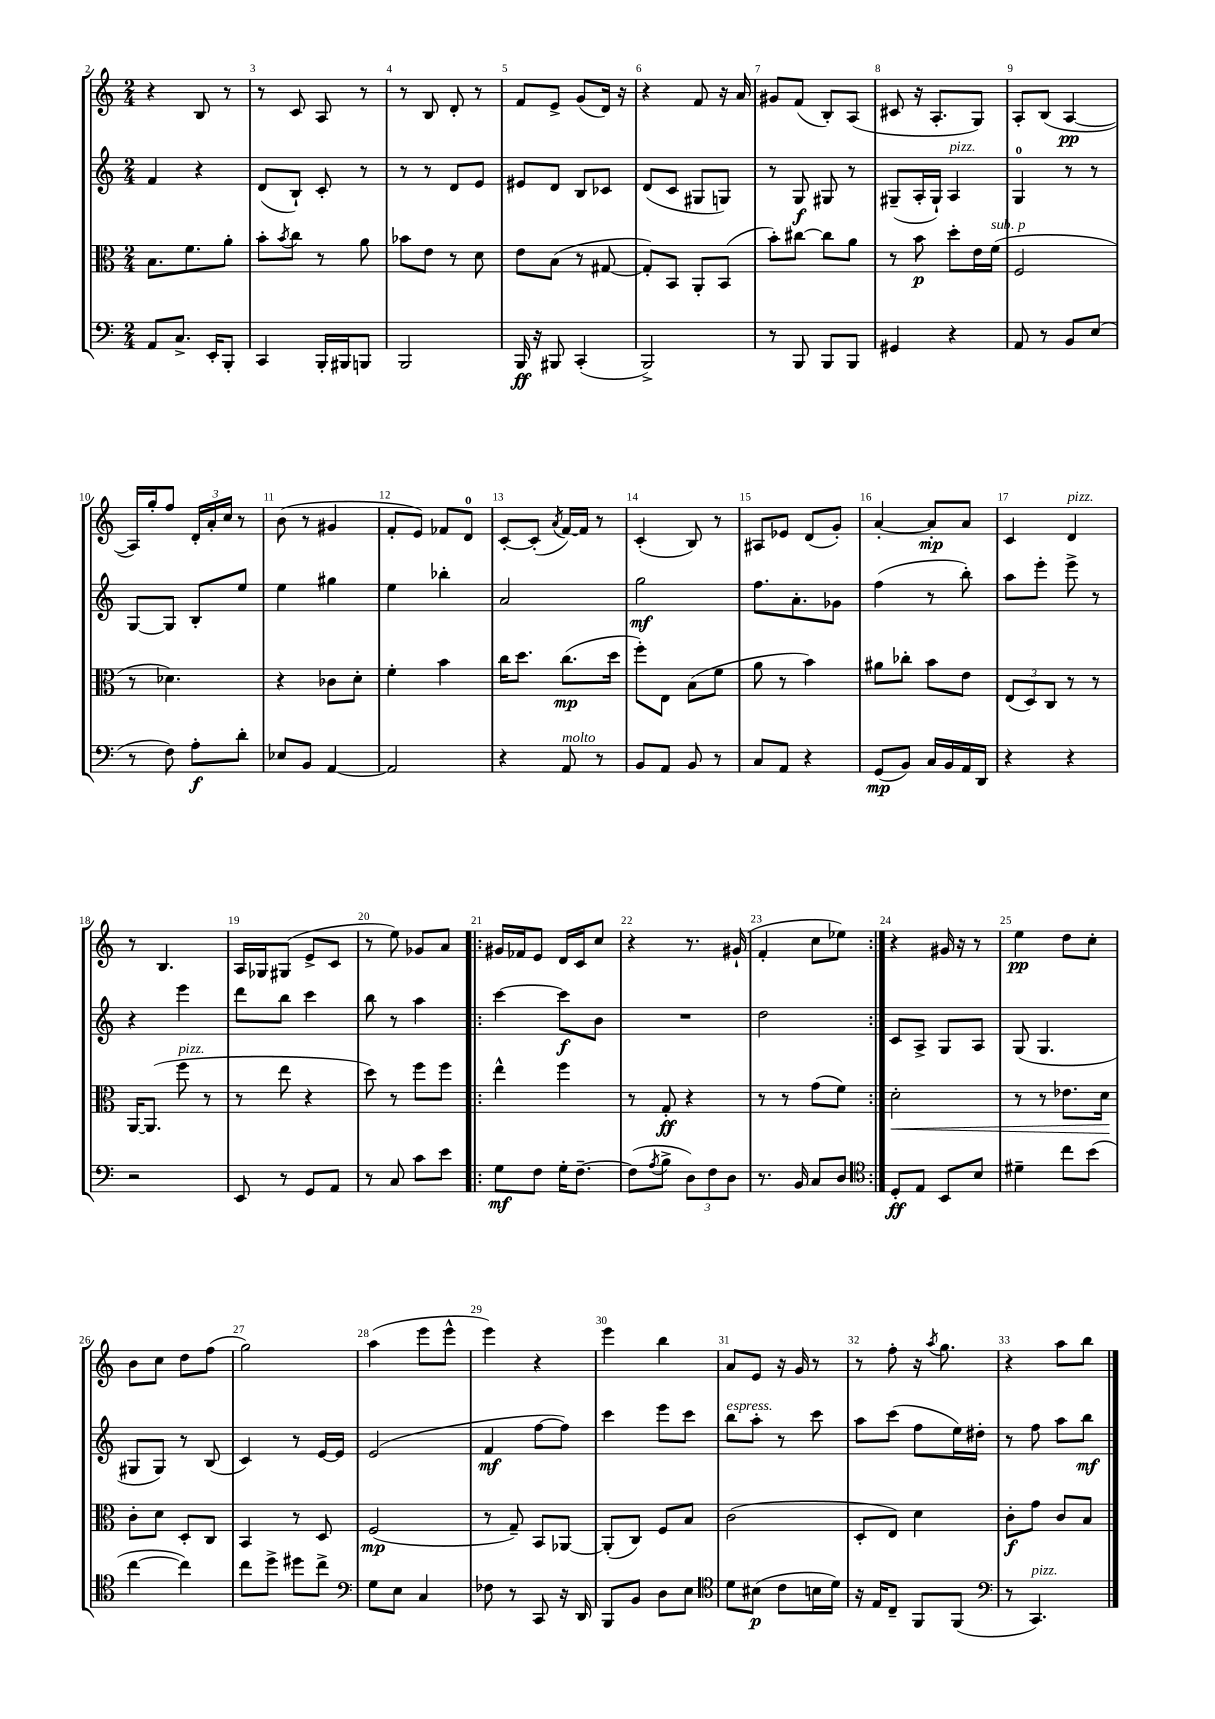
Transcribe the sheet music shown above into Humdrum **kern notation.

**kern	**dynam	**kern	**dynam	**kern	**dynam	**kern	**dynam
*part4	*part4	*part3	*part3	*part2	*part2	*part1	*part1
*staff4	*staff4	*staff3	*staff3	*staff2	*staff2	*staff1	*staff1
*clefF4	*	*clefC3	*	*clefG2	*	*clefG2	*
*k[]	*	*k[]	*	*k[]	*	*k[]	*
*M2/4	*	*M2/4	*	*M2/4	*	*M2/4	*
=2	=2	=2	=2	=2	=2	=2	=2
8AA/L	.	8.B\L	.	4f/	.	4r	.
8.C^/J	.	.	.	.	.	.	.
.	.	8.f\	.	.	.	.	.
.	.	.	.	4r	.	8B/	.
16EE'/KL	.	.	.	.	.	.	.
8BBB'/J	.	8a'\J	.	.	.	8r	.
=3	=3	=3	=3	=3	=3	=3	=3
4CC/	.	8b'\L	.	(8d/L	.	8r	.
.	.	8qb/	.	.	.	.	.
.	.	8cc\J	.	8B`/J)	.	8c/	.
16BBB'/LL	.	8r	.	8c'/	.	8A/	.
16BBB#X/J	.	.	.	.	.	.	.
8BBBn/J	.	8a\	.	8r	.	8r	.
=4	=4	=4	=4	=4	=4	=4	=4
2BBB/	.	8b-X\L	.	8r	.	8r	.
.	.	8e\J	.	8r	.	8B/	.
.	.	8r	.	8d/L	.	8d'/	.
.	.	8d\	.	8e/J	.	8r	.
=5	=5	=5	=5	=5	=5	=5	=5
16BBB/	ff	8e\L	.	8e#X/L	.	8f/L	.
16r	.	.	.	.	.	.	.
8BBB#X/	.	(8B\J	.	8d/J	.	8e^/J	.
(4CC'/	.	8r	.	8B/L	.	(8g/L	.
.	.	[8G#X/	.	8c-X/J	.	16d/Jk)	.
.	.	.	.	.	.	16r	.
=6	=6	=6	=6	=6	=6	=6	=6
2BBB^/)	.	8G#'/L])	.	(8d/L	.	4r	.
.	.	8BB/J	.	8c/J	.	.	.
.	.	8AA'/L	.	8G#X/L	.	8f/	.
.	.	(8BB/J	.	8Gn/J)	.	16r	.
.	.	.	.	.	.	16a/	.
=7	=7	=7	=7	=7	=7	=7	=7
8r	.	8b'\L)	.	8r	.	8g#X/L	.
8BBB/	.	[8cc#X\J	.	8G/	f	(8f/J	.
8BBB/L	.	8cc#\L]	.	8G#X/	.	8B'/L)	.
8BBB/J	.	8a\J	.	8r	.	(8A/J	.
=8	=8	=8	=8	=8	=8	=8	=8
4GG#X/	.	8r	.	(8G#X~/L	.	8c#X/	.
.	.	8b\	p	16A'/L	.	16r	.
.	.	.	.	16G#`/JJ)	.	8.A'/L	.
!	!	!	!	!LO:TX:a:i:t=pizz.	!	!	!
4r	.	8dd'\L	.	4A/	.	.	.
.	.	16e\L	.	.	.	8G/J)	.
!	!	!LO:TX:a:i:t=sub. p	!	!	!	!	!
.	.	(16f\JJ	.	.	.	.	.
=9	=9	=9	=9	=9	=9	=9	=9
8AA/	.	2F/	.	4G/	.	8A'/L	.
8r	.	.	.	.	.	(8B/J	.
8BB/L	.	.	.	8r	.	[4A/	pp
(8E/J	.	.	.	8r	.	.	.
!!LO:LB:g=z
=10	=10	=10	=10	=10	=10	=10	=10
8r	.	8r	.	[8G/L	.	16A/LL])	.
.	.	.	.	.	.	16gg'/J	.
8F\)	.	4.d-X\)	.	8G/J]	.	8ff/J	.
8A'\L	f	.	.	8B'/L	.	24d'/LL	.
.	.	.	.	.	.	24a'/	.
.	.	.	.	.	.	24cc/JJ	.
8d'\J	.	.	.	8ee/J	.	8r	.
=11	=11	=11	=11	=11	=11	=11	=11
8E-X/L	.	4r	.	4ee\	.	(8b\	.
8BB/J	.	.	.	.	.	8r	.
[4AA/	.	8c-X\L	.	4gg#X\	.	4g#X/	.
.	.	8d'\J	.	.	.	.	.
=12	=12	=12	=12	=12	=12	=12	=12
2AA/]	.	4f'\	.	4ee\	.	8f'/L	.
.	.	.	.	.	.	8e/J)	.
.	.	4b\	.	4bb-X'\	.	8f-X/L	.
.	.	.	.	.	.	8d/J	.
=13	=13	=13	=13	=13	=13	=13	=13
4r	.	16cc\KL	.	2a/	.	[8c'/L	.
.	.	8.dd\J	.	.	.	.	.
.	.	.	.	.	.	(8c'/J]	.
.	.	.	.	.	.	8qa/	.
!LO:TX:a:i:t=molto	!	!	!	!	!	!	!
8AA/	.	(8.cc\L	mp	.	.	[16f/LL)	.
.	.	.	.	.	.	16f/JJ]	.
8r	.	.	.	.	.	8r	.
.	.	16dd\Jk	.	.	.	.	.
=14	=14	=14	=14	=14	=14	=14	=14
8BB/L	.	8ff'\L)	.	2gg\	mf	(4c'/	.
8AA/J	.	8E\J	.	.	.	.	.
8BB/	.	(8B\L	.	.	.	8B/)	.
8r	.	8f\J	.	.	.	8r	.
=15	=15	=15	=15	=15	=15	=15	=15
8C/L	.	8a\	.	8.ff\L	.	8A#X/L	.
8AA/J	.	8r	.	.	.	8e-X/J	.
.	.	.	.	8.a'\	.	.	.
4r	.	4b\)	.	.	.	(8d/L	.
.	.	.	.	8g-X\J	.	8g'/J)	.
=16	=16	=16	=16	=16	=16	=16	=16
(8GG/L	mp	8a#X\L	.	(4ff\	.	[4a'/	.
8BB/J)	.	8cc-X'\J	.	.	.	.	.
16C/LL	.	8b\L	.	8r	.	8a'/L]	mp
16BB/	.	.	.	.	.	.	.
16AA/	.	8e\J	.	8bb'\)	.	8a/J	.
16DD/JJ	.	.	.	.	.	.	.
=17	=17	=17	=17	=17	=17	=17	=17
4r	.	(12E/L	.	8aa\L	.	4c/	.
.	.	12D/)	.	.	.	.	.
.	.	.	.	8eee'\J	.	.	.
.	.	12C/J	.	.	.	.	.
!	!	!	!	!	!	!LO:TX:a:i:t=pizz.	!
4r	.	8r	.	8eee^\	.	4d/	.
.	.	8r	.	8r	.	.	.
!!LO:LB:g=z
=18	=18	=18	=18	=18	=18	=18	=18
2r	.	[16AA/KL	.	4r	.	8r	.
.	.	(8.AA/J]	.	.	.	.	.
.	.	.	.	.	.	4.B/	.
!	!	!LO:TX:a:i:t=pizz.	!	!	!	!	!
.	.	8ff\	.	4eee\	.	.	.
.	.	8r	.	.	.	.	.
=19	=19	=19	=19	=19	=19	=19	=19
8EE/	.	8r	.	8ddd\L	.	16A/LL	.
.	.	.	.	.	.	16G-X/J	.
8r	.	8ee\	.	8bb\J	.	(8G#X/J	.
8GG/L	.	4r	.	4ccc\	.	8e^/L	.
8AA/J	.	.	.	.	.	8c/J	.
=20	=20	=20	=20	=20	=20	=20	=20
8r	.	8dd\)	.	8bb\	.	8r	.
8C/	.	8r	.	8r	.	8ee\)	.
8c\L	.	8ff\L	.	4aa\	.	8g-X/L	.
8e\J	.	8ff\J	.	.	.	8a/J	.
=21!|:	=21!|:	=21!|:	=21!|:	=21!|:	=21!|:	=21!|:	=21!|:
8G\L	mf	4ee^^\	.	[4ccc\	.	16g#X/LL	.
.	.	.	.	.	.	16f-X/J	.
8F\J	.	.	.	.	.	8e/J	.
16G'\KL	.	4ff\	.	8ccc\L]	f	16d/LL	.
[8.F~\J	.	.	.	.	.	16c/J	.
.	.	.	.	8b\J	.	8cc/J	.
=22	=22	=22	=22	=22	=22	=22	=22
(8F\L]	.	8r	.	2r	.	4r	.
8qA/	.	.	.	.	.	.	.
8B^\J	.	8G'/	ff	.	.	.	.
12D\L)	.	4r	.	.	.	8.r	.
12F\	.	.	.	.	.	.	.
12D\J	.	.	.	.	.	.	.
.	.	.	.	.	.	(16g#X`/	.
=23	=23	=23	=23	=23	=23	=23	=23
8.r	.	8r	.	2dd\	.	4f'/	.
.	.	8r	.	.	.	.	.
16BB/	.	.	.	.	.	.	.
8C/L	.	(8g\L	.	.	.	8cc\L	.
8D/J	.	8f\J)	.	.	.	8ee-X\J)	.
=24:|!	=24:|!	=24:|!	=24:|!	=24:|!	=24:|!	=24:|!	=24:|!
*clefC4	*	*	*	*	*	*	*
!	!	!	!LO:HP:b	!	!	!	!
8D'/L	ff	2d'\	<	8c/L	.	4r	.
8E/J	.	.	.	8A^/J	.	.	.
8BB/L	.	.	.	8G/L	.	16g#X/	.
.	.	.	.	.	.	16r	.
8B/J	.	.	.	8A/J	.	8r	.
=25	=25	=25	=25	=25	=25	=25	=25
4d#X~\	.	8r	.	(8G/	.	4ee\	pp
.	.	8r	.	4.G/	.	.	.
8cc\L	.	8.e-X\L	.	.	.	8dd\L	.
(8b\J	.	.	.	.	.	8cc'\J	.
.	.	16d\Jk	.	.	.	.	.
.	.	.	[	.	.	.	.
!!LO:LB:g=z
=26	=26	=26	=26	=26	=26	=26	=26
[4cc\	.	8c'\L	.	8G#X/L	.	8b\L	.
.	.	8d\J	.	8G#/J)	.	8cc\J	.
4cc\])	.	8D'/L	.	8r	.	8dd\L	.
.	.	8C/J	.	(8B/	.	(8ff\J	.
=27	=27	=27	=27	=27	=27	=27	=27
8cc\L	.	4BB/	.	4c/)	.	2gg\)	.
8dd^\J	.	.	.	.	.	.	.
8dd#X\L	.	8r	.	8r	.	.	.
8cc^\J	.	8D/	.	[16e/LL	.	.	.
.	.	.	.	16e/JJ]	.	.	.
=28	=28	=28	=28	=28	=28	=28	=28
*clefF4	*	*	*	*	*	*	*
8G\L	.	(2F/	mp	(2e/	.	(4aa\	.
8E\J	.	.	.	.	.	.	.
4C/	.	.	.	.	.	8eee\L	.
.	.	.	.	.	.	8eee^^\J	.
=29	=29	=29	=29	=29	=29	=29	=29
8F-X\	.	8r	.	4f/	mf	4eee\)	.
8r	.	8G~/)	.	.	.	.	.
8CC/	.	8BB/L	.	[8ff\L	.	4r	.
16r	.	[8AA-X/J	.	8ff\J])	.	.	.
16DD/	.	.	.	.	.	.	.
=30	=30	=30	=30	=30	=30	=30	=30
8BBB/L	.	(8AA-'/L]	.	4ccc\	.	4eee\	.
8BB/J	.	8C/J)	.	.	.	.	.
8D\L	.	8F/L	.	8eee\L	.	4bb\	.
8E\J	.	8B/J	.	8ccc\J	.	.	.
=31	=31	=31	=31	=31	=31	=31	=31
*clefC4	*	*	*	*	*	*	*
!	!	!	!	!LO:TX:a:i:t=espress.	!	!	!
8d\L	.	(2c\	.	8bb\L	.	8a/L	.
(8B#X\J	p	.	.	8aa'\J	.	8e/J	.
8c\L	.	.	.	8r	.	16r	.
.	.	.	.	.	.	16g/	.
16Bn\L	.	.	.	8ccc\	.	8r	.
16d\JJ)	.	.	.	.	.	.	.
=32	=32	=32	=32	=32	=32	=32	=32
16r	.	8D'/L	.	8aa\L	.	8r	.
16E/KL	.	.	.	.	.	.	.
8C~/J	.	8E/J)	.	(8ccc\J	.	8ff'\	.
8FF/L	.	4d\	.	8ff\L	.	16r	.
.	.	.	.	.	.	8qaa/	.
.	.	.	.	.	.	8.gg\	.
(8FF/J	.	.	.	16ee\L)	.	.	.
.	.	.	.	16dd#X'\JJ	.	.	.
=33	=33	=33	=33	=33	=33	=33	=33
*clefF4	*	*	*	*	*	*	*
8r	.	8c'\L	f	8r	.	4r	.
!LO:TX:a:i:t=pizz.	!	!	!	!	!	!	!
4.CC/)	.	8g\J	.	8ff\	.	.	.
.	.	8c/L	.	8aa\L	.	8aa\L	.
.	.	8B/J	.	8bb\J	mf	8bb\J	.
==	==	==	==	==	==	==	==
*-	*-	*-	*-	*-	*-	*-	*-
